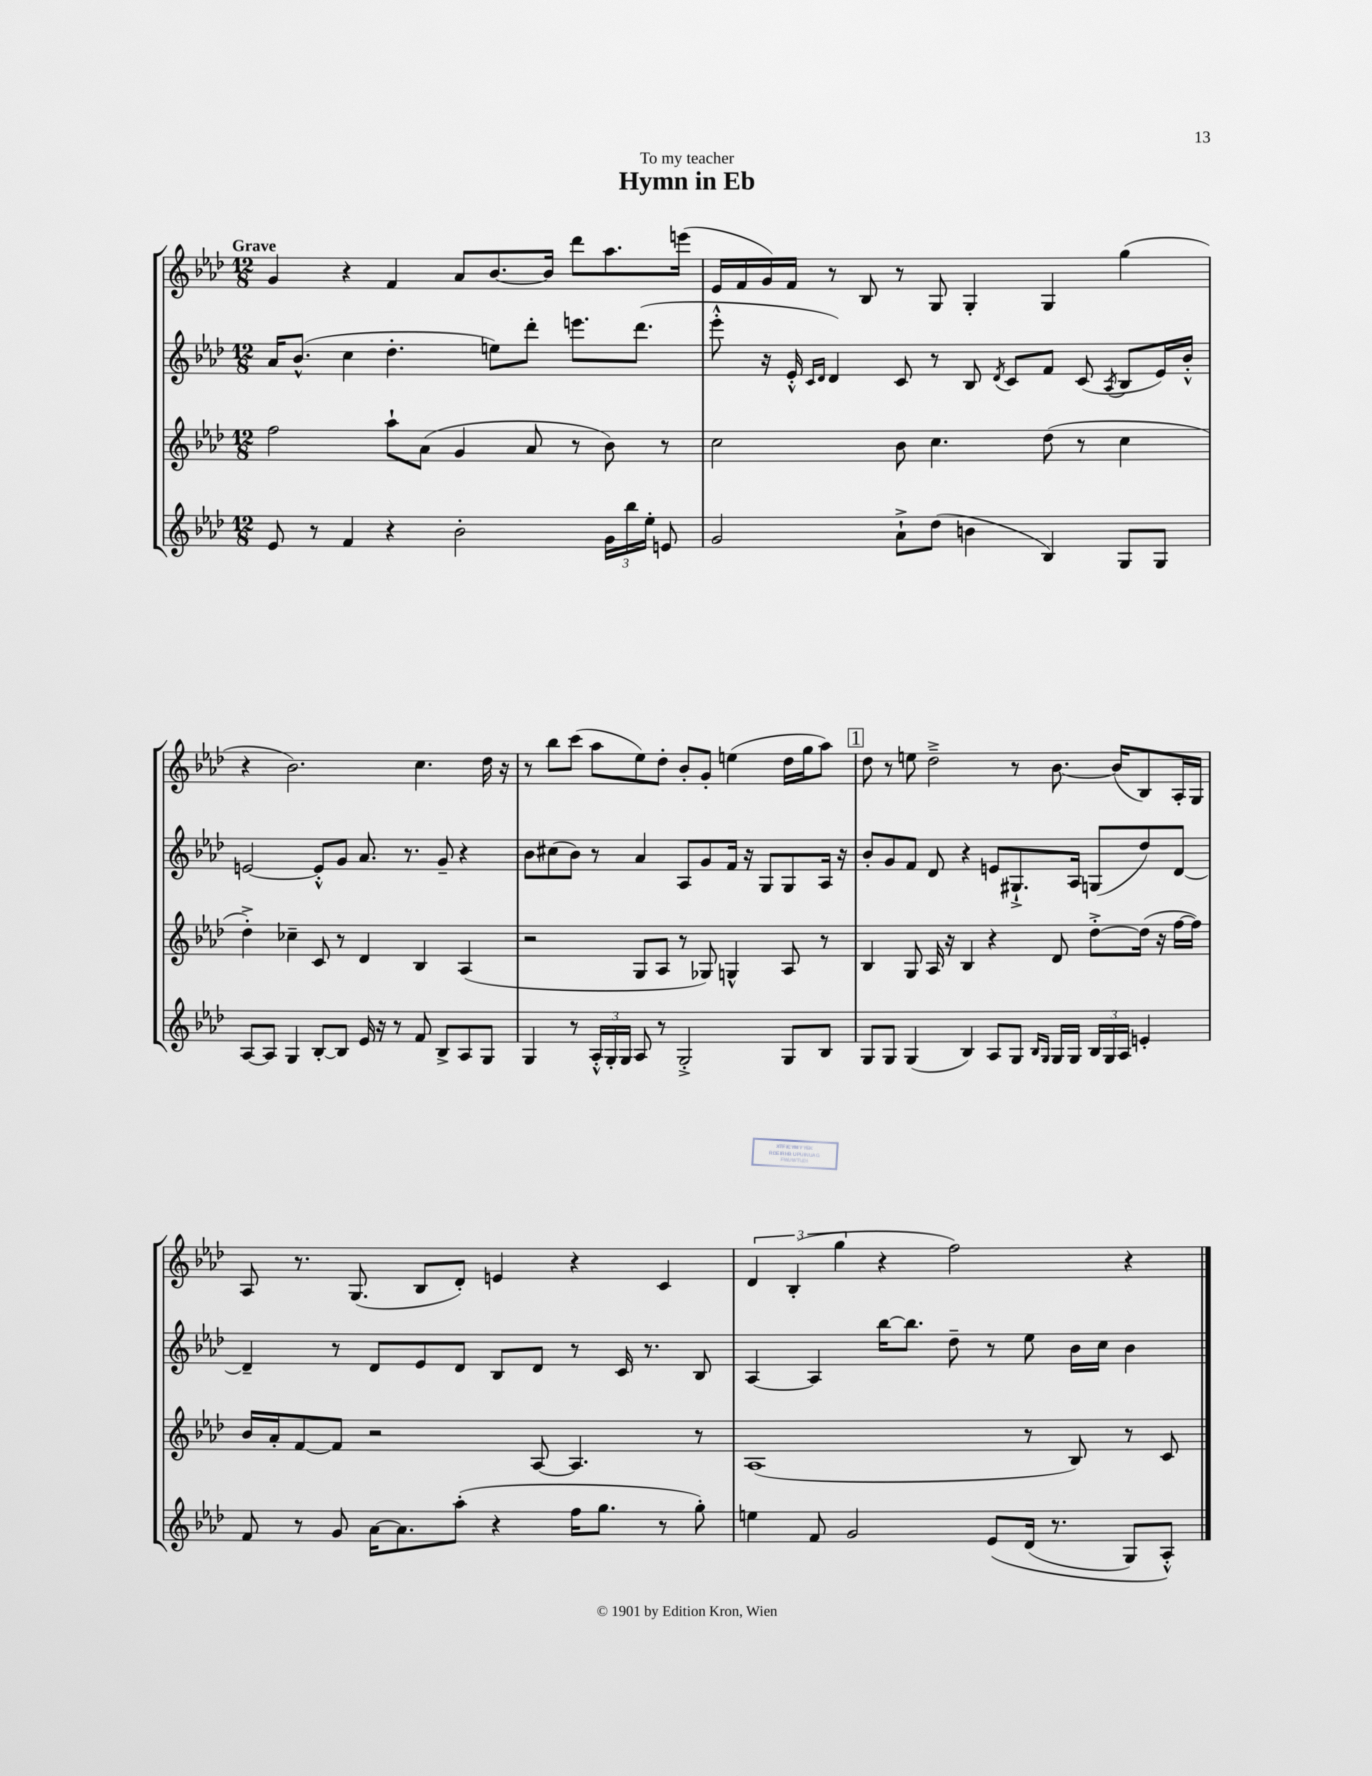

**kern	**kern	**kern	**kern
*part4	*part3	*part2	*part1
*staff4	*staff3	*staff2	*staff1
*clefG2	*clefG2	*clefG2	*clefG2
*k[b-e-a-d-]	*k[b-e-a-d-]	*k[b-e-a-d-]	*k[b-e-a-d-]
*M12/8	*M12/8	*M12/8	*M12/8
=1	=1	=1	=1
!	!	!	!LO:TX:a:B:t=Grave
8e-/	2ff\	16a-/KL	4g/
.	.	(8.b-^^/J	.
8r	.	.	.
4f/	.	4cc\	4r
4r	8aa-`\L	4.dd-'\	4f/
.	(8a-\J	.	.
2b-'\	4g/	.	8a-/L
.	.	8een\L)	[8.b-/
.	8a-/	8ddd-'\J	.
.	.	.	16b-/Jk]
.	8r	8.eeen\L	8ddd-\L
24g\LL	8b-\)	.	8.aa-\
24bb-\	.	.	.
.	.	(8.ddd-\J	.
24ee-'\JJ	.	.	.
8en/	8r	.	.
.	.	.	(16eeen\Jk
=2	=2	=2	=2
2g/	2cc\	8eee-'^^\	16e-/LL
.	.	.	16f/
.	.	16r	16g/)
.	.	16e-'^^/	16f/JJ
.	.	16qqc/LL	.
.	.	16qqd-/JJ	.
.	.	4d-/)	8r
.	.	.	8B-/
8a-`^\L	8b-\	8c/	8r
(8dd-\J	4.cc\	8r	8G/
4bn\	.	8B-/	4G'/
.	.	8qd-/	.
.	.	8c/L	.
4B-/)	(8dd-\	8f/J	4G/
.	8r	(8c/	.
.	.	8qA-/	.
8G/L	4cc\	8B-/L	(4gg\
8G/J	.	16e-/L)	.
.	.	16b-'^^/JJ	.
!!LO:LB:g=z
=3	=3	=3	=3
[8A-/L	4dd-'^\)	[2en/	4r
8A-/J]	.	.	.
4G/	4cc-X~\	.	2.b-\)
[8B-'/L	8c/	8e'^^/L]	.
8B-/J]	8r	8g/J	.
16e-/	4d-/	8.a-/	.
16r	.	.	.
8r	.	.	.
.	.	8.r	.
8f/	4B-/	.	4.cc\
8B-^/L	.	8g~/	.
8A-/	(4A-/	4r	.
8G/J	.	.	16dd-\
.	.	.	16r
=4	=4	=4	=4
4G/	2r	8b-\L	8r
.	.	(8cc#X\	8bb-\L
8r	.	8b-\J)	(8ccc\J
24A-'^^/LL	.	8r	8aa-\L
24G'/	.	.	.
24G/JJ	.	.	.
8A-/	8G/L	4a-/	8ee-\)
8r	8A-/J	.	8dd-'\J
2G'^/	8r	8A-/L	8b-'/L
.	8G-X/)	8g/	8g'/J
.	4Gn^^/	16f/Jk	(4een\
.	.	16r	.
.	.	8G/L	.
8G/L	8A-/	8G/	16dd-\LL
.	.	.	16gg\J
8B-/J	8r	16A-/Jk	8aa-\J)
.	.	16r	.
!!LO:REH:place=s1:t=1
=5	=5	=5	=5
8G/L	4B-/	8b-'/L	8dd-\
8G/J	.	8g/	8r
(4G/	8G/	8f/J	8een\
.	16A-/	8d-/	2dd-~^\
.	16r	.	.
4B-/)	4B-/	4r	.
8A-/L	4r	8en/L	.
8G/J	.	8.G#X`^/	8r
16qqB-/LL	.	.	.
16qqG/JJ	.	.	.
16G/LL	8d-/	.	[8.b-\
16G/JJ	.	16A-/Jk	.
24B-/LL	[8dd-'^\L	(8Gn/L	.
24G/	.	.	.
.	.	.	(16b-/KL]
24A-/JJ	.	.	.
4en'/	(16dd-\Jk]	8dd-/)	8B-/)
.	16r	.	.
.	[16ff\LL	[8d-/J	16A-'/L
.	16ff\JJ])	.	16G/JJ
!!LO:LB:g=z
=6	=6	=6	=6
8f/	16b-/LL	4d-~/]	8A-/
.	16a-'/J	.	.
8r	[8f/	.	8.r
8g/	8f/J]	8r	.
.	.	.	(8.G/
[16a-\KL	2r	8d-/L	.
8.a-\]	.	.	.
.	.	8e-/	8B-/L
(8aa-'\J	.	8d-/J	8d-'/J)
4r	.	8B-/L	4en/
.	[8A-/	8d-/J	.
16ff\KL	4.A-/]	8r	4r
8.gg\J	.	.	.
.	.	16c/	.
.	.	8.r	.
8r	.	.	4c/
8gg'\)	8r	8B-/	.
=7	=7	=7	=7
4een\	(1A-	[4A-/	6d-/
.	.	.	(6B-'/
8f/	.	4A-/]	.
.	.	.	6gg\
2g/	.	.	.
.	.	[16bb-\KL	4r
.	.	8.bb-\J]	.
.	.	8dd-~\	2ff\)
(8e-/L	.	8r	.
(16d-/Jk	8r	8ee-\	.
8.r	.	.	.
.	8B-/)	16b-\LL	.
.	.	16cc\JJ	.
8G/L)	8r	4b-\	4r
8A-'^^/J)	8c/	.	.
==	==	==	==
*-	*-	*-	*-
